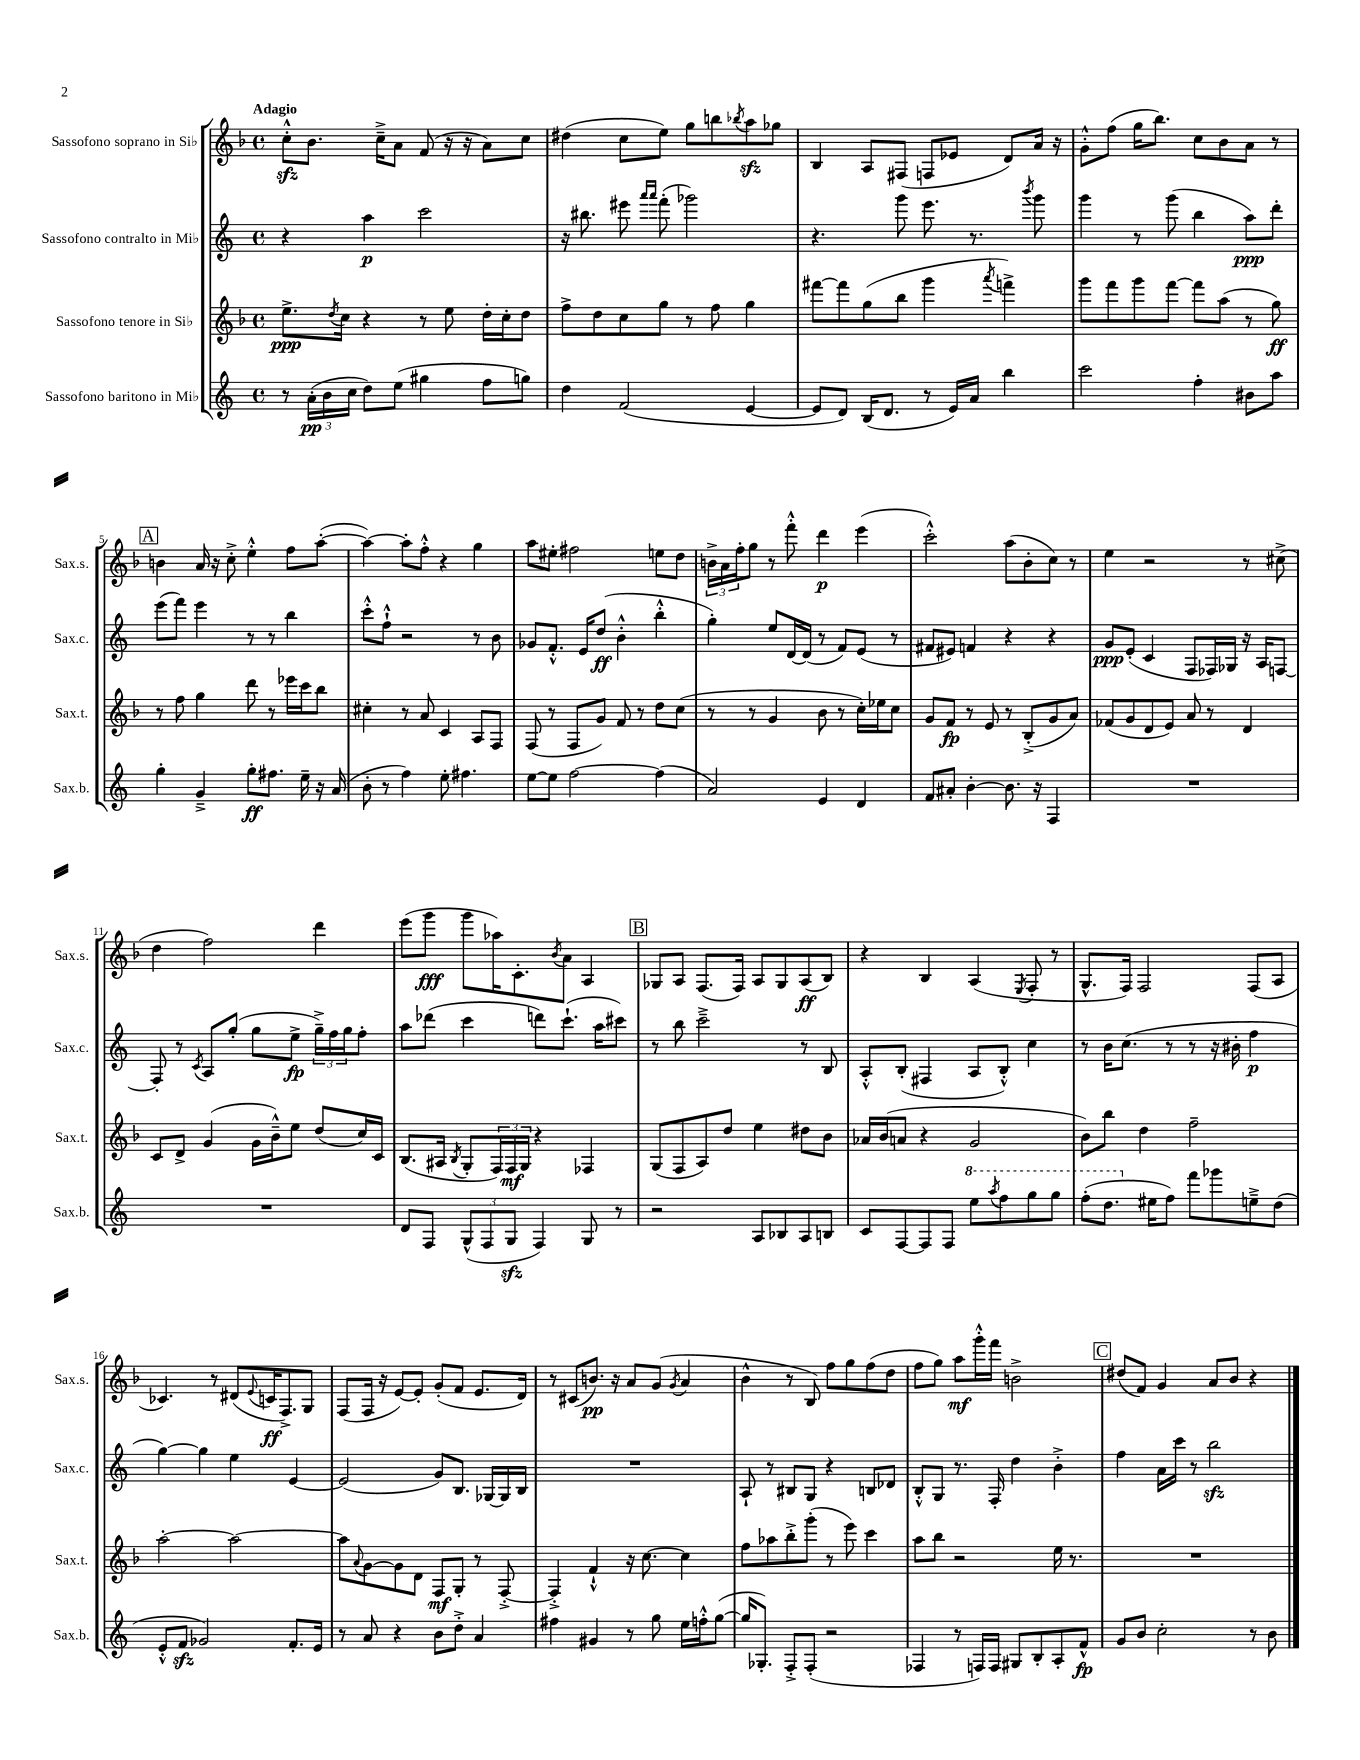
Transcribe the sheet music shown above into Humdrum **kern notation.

**kern	**dynam	**kern	**dynam	**kern	**dynam	**kern	**dynam
*part4	*part4	*part3	*part3	*part2	*part2	*part1	*part1
*staff4	*staff4	*staff3	*staff3	*staff2	*staff2	*staff1	*staff1
*I"Sassofono baritono in Mi♭	*	*I"Sassofono tenore in Si♭	*	*I"Sassofono contralto in Mi♭	*	*I"Sassofono soprano in Si♭	*
*I'Sax.b.	*	*I'Sax.t.	*	*I'Sax.c.	*	*I'Sax.s.	*
*clefG2	*	*clefG2	*	*clefG2	*	*clefG2	*
*k[]	*	*k[b-]	*	*k[]	*	*k[b-]	*
*M4/4	*	*M4/4	*	*M4/4	*	*M4/4	*
*met(c)	*	*met(c)	*	*met(c)	*	*met(c)	*
=1	=1	=1	=1	=1	=1	=1	=1
!	!	!	!	!	!	!LO:TX:a:B:t=Adagio	!
8r	.	8.ee^\L	ppp	4r	.	8cczz'^^\L	.
(24a'\LL	pp	.	.	.	.	8.b-\J	.
24b\	.	.	.	.	.	.	.
.	.	8qdd/	.	.	.	.	.
.	.	16cc\Jk	.	.	.	.	.
24cc\JJ	.	.	.	.	.	.	.
8dd\L)	.	4r	.	4aa\	p	.	.
.	.	.	.	.	.	16cc~^\KL	.
(8ee\J	.	.	.	.	.	8a\J	.
4gg#X\	.	8r	.	2ccc\	.	(8f/	.
.	.	8ee\	.	.	.	16r	.
.	.	.	.	.	.	16r	.
8ff\L	.	16dd'\LL	.	.	.	8a\L)	.
.	.	16cc'\J	.	.	.	.	.
8ggn\J)	.	8dd\J	.	.	.	8cc\J	.
=2	=2	=2	=2	=2	=2	=2	=2
4dd\	.	8ff^\L	.	16r	.	(4dd#X\	.
.	.	.	.	8.bb#X\	.	.	.
.	.	8dd\	.	.	.	.	.
(2f/	.	8cc\	.	8eee#X\	.	8cc\L	.
.	.	.	.	16qqaaa/LL	.	.	.
.	.	.	.	16qqaaa/JJ	.	.	.
.	.	8gg\J	.	(8fff'\	.	8ee\J)	.
.	.	8r	.	2ggg-X\)	.	8gg\L	.
.	.	8ff\	.	.	.	8bbn\	.
.	.	.	.	.	.	8qbb-X/	.
[4e/	.	4gg\	.	.	.	8aazz\	.
.	.	.	.	.	.	8gg-X\J	.
=3	=3	=3	=3	=3	=3	=3	=3
8e/L]	.	[8fff#X\L	.	4.r	.	4B-/	.
8d/J)	.	8fff#\]	.	.	.	.	.
(16B/KL	.	(8gg\	.	.	.	8A/L	.
8.d/J	.	.	.	.	.	.	.
.	.	8bb-\J	.	8ggg\	.	(8F#X/J	.
8r	.	4ggg\	.	8.eee\	.	8Fn/L	.
16e/LL)	.	.	.	.	.	8e-X/J	.
16a/JJ	.	.	.	8.r	.	.	.
.	.	8qaaa/	.	.	.	.	.
4bb\	.	4fffn^\)	.	.	.	8d/L)	.
.	.	.	.	8qbbb/	.	.	.
.	.	.	.	8ggg\	.	16a/Jk	.
.	.	.	.	.	.	16r	.
=4	=4	=4	=4	=4	=4	=4	=4
2ccc\	.	8ggg\L	.	4ggg\	.	8g'^^\L	.
.	.	8fff\	.	.	.	(8ff\J	.
.	.	8ggg\	.	8r	.	16gg\KL	.
.	.	.	.	.	.	8.bb-\J)	.
.	.	[8fff\J	.	(8ggg\	.	.	.
4ff'\	.	8fff\L]	.	4bb\	.	8cc\L	.
.	.	(8aa\J	.	.	.	8b-\	.
8b#X\L	.	8r	.	8aa\L)	ppp	8a\J	.
8aa\J	.	8gg\)	ff	8ddd'\J	.	8r	.
!!LO:LB:g=z
!!LO:REH:place=s1:t=A
=5	=5	=5	=5	=5	=5	=5	=5
4gg'\	.	8r	.	(8eee\L	.	4bn\	.
.	.	8ff\	.	8fff\J)	.	.	.
4g~^/	.	4gg\	.	4eee\	.	16a/	.
.	.	.	.	.	.	16r	.
.	.	.	.	.	.	8cc'^\	.
8gg'\L	ff	8ddd\	.	8r	.	4ee'^^\	.
8.ff#X\J	.	8r	.	8r	.	.	.
.	.	16eee-X\LL	.	4bb\	.	8ff\L	.
16ee~\	.	16ccc\J	.	.	.	.	.
16r	.	8bb-\J	.	.	.	([8aa'\J	.
(16a/	.	.	.	.	.	.	.
=6	=6	=6	=6	=6	=6	=6	=6
8b'\	.	4cc#X'\	.	8ccc'^^\L	.	4aa\_)	.
8r	.	.	.	8ff`^^\J	.	.	.
4ff\)	.	8r	.	2r	.	8aa'\L]	.
.	.	8a/	.	.	.	8ff'^^\J	.
8ee'\	.	4c/	.	.	.	4r	.
4.ff#X\	.	.	.	.	.	.	.
.	.	8A/L	.	8r	.	4gg\	.
.	.	8F/J	.	8b\	.	.	.
=7	=7	=7	=7	=7	=7	=7	=7
[8ee\L	.	(8F/	.	8g-X/L	.	8aa\L	.
8ee\J]	.	8r	.	8.f'^^/J	.	8ee#X'\J	.
[2ff\	.	8F/L	.	.	.	2ff#X\	.
.	.	.	.	16e/KL	.	.	.
.	.	8g/J)	.	(8dd/J	ff	.	.
.	.	8f/	.	4b'^^\	.	.	.
.	.	8r	.	.	.	.	.
(4ff\]	.	8dd\L	.	4bb'^^\	.	8een\L	.
.	.	(8cc\J	.	.	.	8dd\J	.
=8	=8	=8	=8	=8	=8	=8	=8
2a/)	.	8r	.	4gg'\)	.	24bn^\LL	.
.	.	.	.	.	.	24a\	.
.	.	.	.	.	.	24ff'\J	.
.	.	8r	.	.	.	8gg\J	.
.	.	4g/	.	8ee/L	.	8r	.
.	.	.	.	[16d/L	.	8fff'^^\	.
.	.	.	.	(16d/JJ]	.	.	.
4e/	.	8b-\	.	8r	.	4ddd\	p
.	.	8r	.	8f/L)	.	.	.
4d/	.	16cc'\LL)	.	(8e/J	.	(4eee\	.
.	.	16ee-X\J	.	.	.	.	.
.	.	8cc\J	.	8r	.	.	.
=9	=9	=9	=9	=9	=9	=9	=9
8f/L	.	8g/L	.	8f#X/L	.	2ccc'^^\)	.
8a#X'/J	.	8f/J	fp	8e#X/J)	.	.	.
[4b'\	.	8r	.	4fn/	.	.	.
.	.	8e/	.	.	.	.	.
8.b\]	.	8r	.	4r	.	(8aa\L	.
.	.	(8B-'^/L	.	.	.	8b-'\	.
16r	.	.	.	.	.	.	.
4F/	.	8g/	.	4r	.	8cc\J)	.
.	.	8a/J)	.	.	.	8r	.
=10	=10	=10	=10	=10	=10	=10	=10
1r	.	(8f-X/L	.	8g/L	ppp	4ee\	.
.	.	8g/	.	(8e'/J	.	.	.
.	.	8d/	.	4c/	.	2r	.
.	.	8e/J)	.	.	.	.	.
.	.	8a/	.	8F/L	.	.	.
.	.	8r	.	16F-X/L)	.	.	.
.	.	.	.	16G-X/JJ	.	.	.
.	.	4d/	.	16r	.	8r	.
.	.	.	.	16A/KL	.	.	.
.	.	.	.	[8Fn/J	.	(8cc#X^\	.
!!LO:LB:g=z
=11	=11	=11	=11	=11	=11	=11	=11
1r	.	8c/L	.	8F'/]	.	4dd\	.
.	.	8d^/J	.	8r	.	.	.
.	.	.	.	8qc/	.	.	.
.	.	(4g/	.	8A/L	.	2ff\)	.
.	.	.	.	(8gg'/J	.	.	.
.	.	16g\LL	.	8gg\L	.	.	.
.	.	16b-~^^\J)	.	.	.	.	.
.	.	8ee\J	.	8ee^\J	fp	.	.
.	.	(8dd/L	.	24gg~^\LL)	.	4ddd\	.
.	.	.	.	24ff\	.	.	.
.	.	.	.	24gg\J	.	.	.
.	.	16cc/L)	.	8ff'\J	.	.	.
.	.	16c/JJ	.	.	.	.	.
=12	=12	=12	=12	=12	=12	=12	=12
8d/L	.	(8.B-/L	.	8aa\L	.	(8eee\L	.
8F/J	.	.	.	(8ddd-X\J	.	8ggg\J	fff
.	.	16A#X/Jk	.	.	.	.	.
.	.	8qB-/	.	.	.	.	.
(12G^^/L	.	8G'/L	.	4ccc\	.	8ggg\L	.
12F/	.	.	.	.	.	.	.
.	.	24F/L)	.	.	.	16aa-X\K)	.
12Gzz/J	.	24F/	mf	.	.	.	.
.	.	.	.	.	.	8.c'\	.
.	.	24G/JJ	.	.	.	.	.
4F/)	.	4r	.	8dddn\L)	.	.	.
.	.	.	.	.	.	8qb-/	.
.	.	.	.	(8.ccc`\J	.	8a\J	.
8G/	.	4F-X/	.	.	.	4A/	.
.	.	.	.	16aa\KL	.	.	.
8r	.	.	.	8ccc#X\J)	.	.	.
!!LO:REH:place=s1:t=B
=13	=13	=13	=13	=13	=13	=13	=13
2r	.	(8G/L	.	8r	.	8G-X/L	.
.	.	8F/	.	8bb\	.	8A/J	.
.	.	8A/)	.	2ccc~^\	.	(8.F/L	.
.	.	8dd/J	.	.	.	.	.
.	.	.	.	.	.	16F/Jk)	.
8A/L	.	4ee\	.	.	.	8A/L	.
8B-X/	.	.	.	.	.	8G-/	.
8A/	.	8dd#X\L	.	8r	.	(8A/	ff
8Bn/J	.	8b-\J	.	8B/	.	8B-/J)	.
=14	=14	=14	=14	=14	=14	=14	=14
8c/L	.	16a-X/LL	.	8A'^^/L	.	4r	.
.	.	(16b-/J	.	.	.	.	.
[8F/	.	8an/J	.	(8B'/J	.	.	.
8F/]	.	4r	.	4F#X/	.	4B-/	.
8F/J	.	.	.	.	.	.	.
*8va	*	*	*	*	*	*	*
8eee\L	.	2g/	.	8A/L	.	(4A/	.
8qaaa/	.	.	.	.	.	.	.
8fff\	.	.	.	8B'^^/J)	.	.	.
.	.	.	.	.	.	8qE/	.
8ggg\	.	.	.	4cc\	.	8F'/	.
8ggg\J	.	.	.	.	.	8r	.
=15	=15	=15	=15	=15	=15	=15	=15
(8fff'\L	.	8b-\L)	.	8r	.	8.G^^/L	.
8.ddd\J	.	8bb-\J	.	16b\KL	.	.	.
.	.	.	.	(8.cc\J	.	16F/Jk)	.
.	.	4dd\	.	.	.	2F/	.
*X8va	*	*	*	*	*	*	*
16ee#X\KL	.	.	.	.	.	.	.
8ff\J)	.	.	.	8r	.	.	.
8fff\L	.	2ff~\	.	8r	.	.	.
8ggg-X\	.	.	.	16r	.	.	.
.	.	.	.	16b#X'\	.	.	.
8een~^\	.	.	.	4ff\	p	(8F/L	.
(8dd\J	.	.	.	.	.	8A/J	.
!!LO:LB:g=z
=16	=16	=16	=16	=16	=16	=16	=16
8e'^^/L	.	[2aa'\	.	[4gg\)	.	4.c-X/)	.
8fzz/J	.	.	.	.	.	.	.
2g-X/)	.	.	.	4gg\]	.	.	.
.	.	.	.	.	.	8r	.
.	.	2aa\_	.	4ee\	.	(8d#X/L	.
.	.	.	.	.	.	8qqe/	.
.	.	.	.	.	.	16cn/K	ff
.	.	.	.	.	.	8.F^/)	.
8.f'/L	.	.	.	[4e/	.	.	.
.	.	.	.	.	.	8G/J	.
16e/Jk	.	.	.	.	.	.	.
=17	=17	=17	=17	=17	=17	=17	=17
8r	.	8aa\L]	.	(2e/]	.	(8F/L	.
.	.	8qqa/	.	.	.	.	.
8a/	.	[8g\	.	.	.	16F/Jk	.
.	.	.	.	.	.	16r	.
4r	.	8g\]	.	.	.	[8e/L)	.
.	.	8d\J	.	.	.	8e'/J]	.
8b\L	.	8F/L	mf	8g/L)	.	(8g'/L	.
8dd'^\J	.	8G'/J	.	8.B/J	.	8f/J	.
4a/	.	8r	.	.	.	8.e/L	.
.	.	.	.	[16G-X/LL	.	.	.
.	.	[8F'^/	.	16G-/]	.	.	.
.	.	.	.	16B/JJ	.	16d/Jk)	.
=18	=18	=18	=18	=18	=18	=18	=18
4ff#X\	.	4F'^/]	.	1r	.	8r	.
.	.	.	.	.	.	(8c#X/L	.
4g#X/	.	4f`^^/	.	.	.	8.bn/J)	pp
.	.	.	.	.	.	16r	.
8r	.	16r	.	.	.	8a/L	.
.	.	[8.cc\	.	.	.	.	.
8gg\	.	.	.	.	.	(8g/J	.
.	.	.	.	.	.	8qg/	.
16ee\LL	.	4cc\]	.	.	.	4a/	.
16ffn'^^\J	.	.	.	.	.	.	.
([8gg\J	.	.	.	.	.	.	.
=19	=19	=19	=19	=19	=19	=19	=19
16gg/KL]	.	8ff\L	.	8A`/	.	4b-^^\	.
8.G-X'/J)	.	.	.	.	.	.	.
.	.	8aa-X\	.	8r	.	.	.
8F'^/L	.	8bb-'^\	.	8B#X/L	.	8r	.
(8F'/J	.	(8ggg'\J	.	8G/J	.	8B-/)	.
2r	.	8r	.	4r	.	8ff\L	.
.	.	8eee\)	.	.	.	8gg\	.
.	.	4ccc\	.	8Bn/L	.	(8ff\	.
.	.	.	.	8d-X/J	.	8dd\J	.
=20	=20	=20	=20	=20	=20	=20	=20
4F-X/	.	8aa\L	.	8B'^^/L	.	8ff\L	.
.	.	8bb-\J	.	8G/J	.	8gg\J)	.
8r	.	2r	.	8.r	.	8aa\L	mf
16Fn/LL)	.	.	.	.	.	16ggg'^^\L	.
16F/JJ	.	.	.	16F'/	.	16fff\JJ	.
8G#X/L	.	.	.	4dd\	.	2bn^\	.
8B'/	.	.	.	.	.	.	.
8A'/	.	16ee\	.	4b'^\	.	.	.
.	.	8.r	.	.	.	.	.
8f^^/J	fp	.	.	.	.	.	.
!!LO:REH:place=s1:t=C
=21	=21	=21	=21	=21	=21	=21	=21
8g/L	.	1r	.	4ff\	.	(8dd#X/L	.
8b/J	.	.	.	.	.	8f/J)	.
2cc'\	.	.	.	16a\LL	.	4g/	.
.	.	.	.	16ccc\JJ	.	.	.
.	.	.	.	8r	.	.	.
.	.	.	.	2bbzz\	.	8a/L	.
.	.	.	.	.	.	8b-/J	.
8r	.	.	.	.	.	4r	.
8b\	.	.	.	.	.	.	.
==	==	==	==	==	==	==	==
*-	*-	*-	*-	*-	*-	*-	*-
